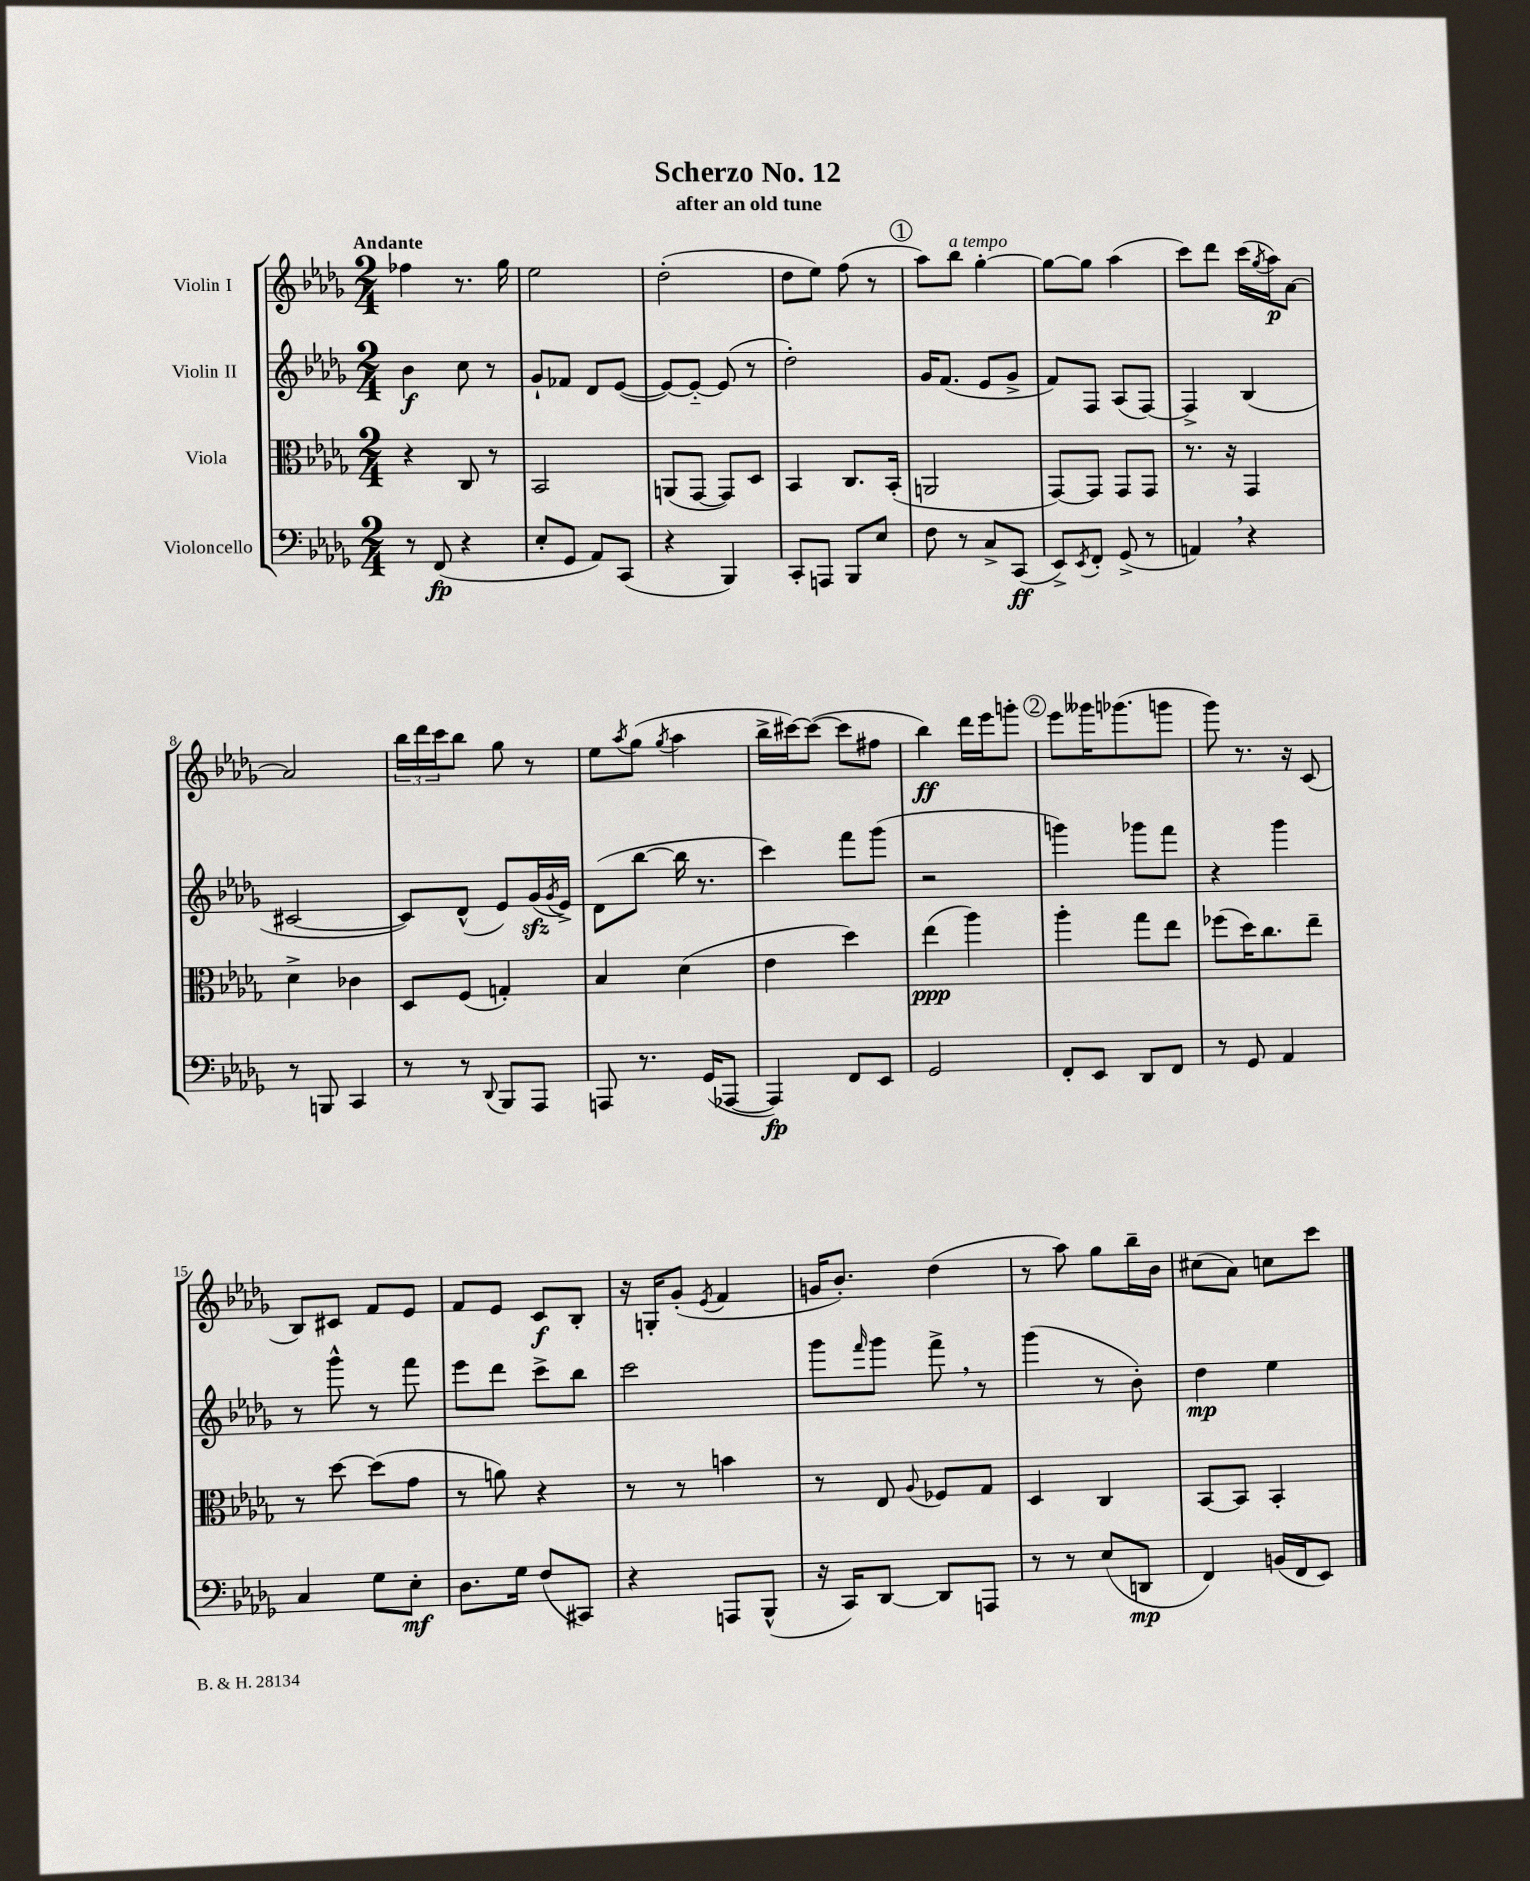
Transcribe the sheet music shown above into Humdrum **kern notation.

**kern	**kern	**kern	**kern
*staff4	*staff3	*staff2	*staff1
*clefF4	*clefC3	*clefG2	*clefG2
*k[b-e-a-d-g-]	*k[b-e-a-d-g-]	*k[b-e-a-d-g-]	*k[b-e-a-d-g-]
*M2/4	*M2/4	*M2/4	*M2/4
8r	4r	4b-\	4ff-\
(8FF/	.	.	.
4r	8C/	8cc\	8.r
.	8r	8r	.
.	.	.	16gg-\
=	=	=	=
8E-'/L	2BB-/	8g-`/L	2ee-\
8GG-/J	.	8f-/J	.
8AA-/L)	.	8d-/L	.
(8CC/J	.	([8e-/J	.
=	=	=	=
4r	(8AA/L	8e-/_L)	(2dd-'\
.	[8GG-/J	8e-'~/_J	.
4BBB-/)	8GG-/]L)	(8e-/]	.
.	8D-/J	8r	.
=	=	=	=
8CC'/L	4BB-/	2dd-'\)	8dd-\L
8AAA/J	.	.	8ee-\J)
8BBB-/L	8.C/L	.	(8ff\
8E-/J	.	.	8r
.	(16BB-'/Jk	.	.
=	=	=	=
8F\	2AA/	16g-/LK	8aa-\L)
.	.	(8.f/J	.
8r	.	.	8bb-\J
8C^/L	.	8e-/L	[4gg-'\
(8CC/J	.	8g-^/J	.
=	=	=	=
8EE-^/L)	[8GG-/L)	8f/L)	8gg-\_L
8qEE-/	.	.	.
8FF'/J	8GG-/]J	8F/J	8gg-\]J
(8GG-^/	8GG-/L	(8A-/L	(4aa-\
8r	8GG-/J	[8F/J)	.
=	=	=	=
4AA/)	8.r	4F^/]	8ccc\L)
.	.	.	8ddd-\J
.	16r	.	.
4r	4GG-/	(4B-/	(16ccc\LL
.	.	.	8qgg-/
.	.	.	16aa-\J)
.	.	.	[8a-\J
=	=	=	=
8r	4d-^\	[2c#/	2a-/]
8BBB/	.	.	.
4CC/	4c-\	.	.
=	=	=	=
8r	8D-/L	8c#/]L)	24bb-\LL
.	.	.	24ddd-\
.	.	.	24ccc\J
8r	(8F/J	(8d-^^/J	8bb-\J
8qqDD-/	.	.	.
8BBB-/L	4G'/)	8e-/L)	8gg-\
8AAA-/J	.	(16g-/L	8r
.	.	8qg-/	.
.	.	16e-^/JJ)	.
=	=	=	=
8AAA/	4B-/	(8d-\L	8ee-\L
.	.	.	8qaa-/
8.r	.	[8bb-\J	(8gg-\J
.	.	.	8qgg-/
.	(4d-\	16bb-\]	4aa-\
(16GG-/LK	.	8.r	.
[8AAA-/J	.	.	.
=	=	=	=
4AAA-/])	4e-\	4ccc\)	16bb-^\LL
.	.	.	[16ccc#\J)
.	.	.	(8ccc#\_J
8FF/L	4dd-\)	8fff\L	8ccc#\]L
8EE-/J	.	(8ggg-\J	8ff#\J
=	=	=	=
2GG-/	(4ee-\	2r	4bb-\)
.	4aa-\)	.	16ddd-\LL
.	.	.	16eee-\J
.	.	.	8ggg'\J
=	=	=	=
8FF'/L	4aa-'\	4ggg\)	8eee-\L
8EE-/J	.	.	16ggg--\K
.	.	.	(8.ggg-\
8DD-/L	8gg-\L	8ggg-\L	.
8FF/J	8ee-\J	8fff\J	8ggg\J
=	=	=	=
8r	(8ff-\L	4r	8ggg-\)
8GG-/	16dd-\K)	.	8.r
.	8.cc\	.	.
4AA-/	.	4ggg-\	.
.	.	.	16r
.	8ee-~\J	.	(8c/
=	=	=	=
4C/	8r	8r	8B-/L)
.	[8dd-\	8ggg-^^\	8c#/J
8G-\L	(8dd-\]L	8r	8f/L
8E-'\J	8g-\J	8fff\	8e-/J
=	=	=	=
8.D-\L	8r	8eee-\L	8f/L
.	8a\)	8ddd-\J	8e-/J
16G-\Jk	.	.	.
(8F/L	4r	8ccc^\L	8c/L
8CC#/J)	.	8bb-\J	8B-'/J
=	=	=	=
4r	8r	2ccc\	16r
.	.	.	16G'/LK
.	8r	.	(8g-'/J
.	.	.	8qe-/
8AAA/L	4b\	.	4f/
(8BBB-^^/J	.	.	.
=	=	=	=
16r	8r	8ggg-\L	16g/LK
16CC/LK)	.	.	8.b-'/J)
.	.	16qqfff/	.
[8DD-/J	8E-/	8ggg-\J	.
.	8qqA-/	.	.
8DD-/]L	8F-/L	8fff^\	(4dd-\
8AAA/J	8G-/J	8r	.
=	=	=	=
8r	4D-/	(4ggg-\	8r
8r	.	.	8aa-\)
(8E-/L	4C/	8r	8gg-\L
8DD/J	.	8b-'\)	16bb-~\L
.	.	.	16b-\JJ
=	=	=	=
4FF/)	[8BB-/L	4dd-\	(8cc#\L
.	8BB-/]J	.	8a-\J)
(16BB/LL	4BB-'/	4ee-\	8cc\L
16FF/J	.	.	.
8EE-/J)	.	.	8ccc\J
==	==	==	==
*-	*-	*-	*-
